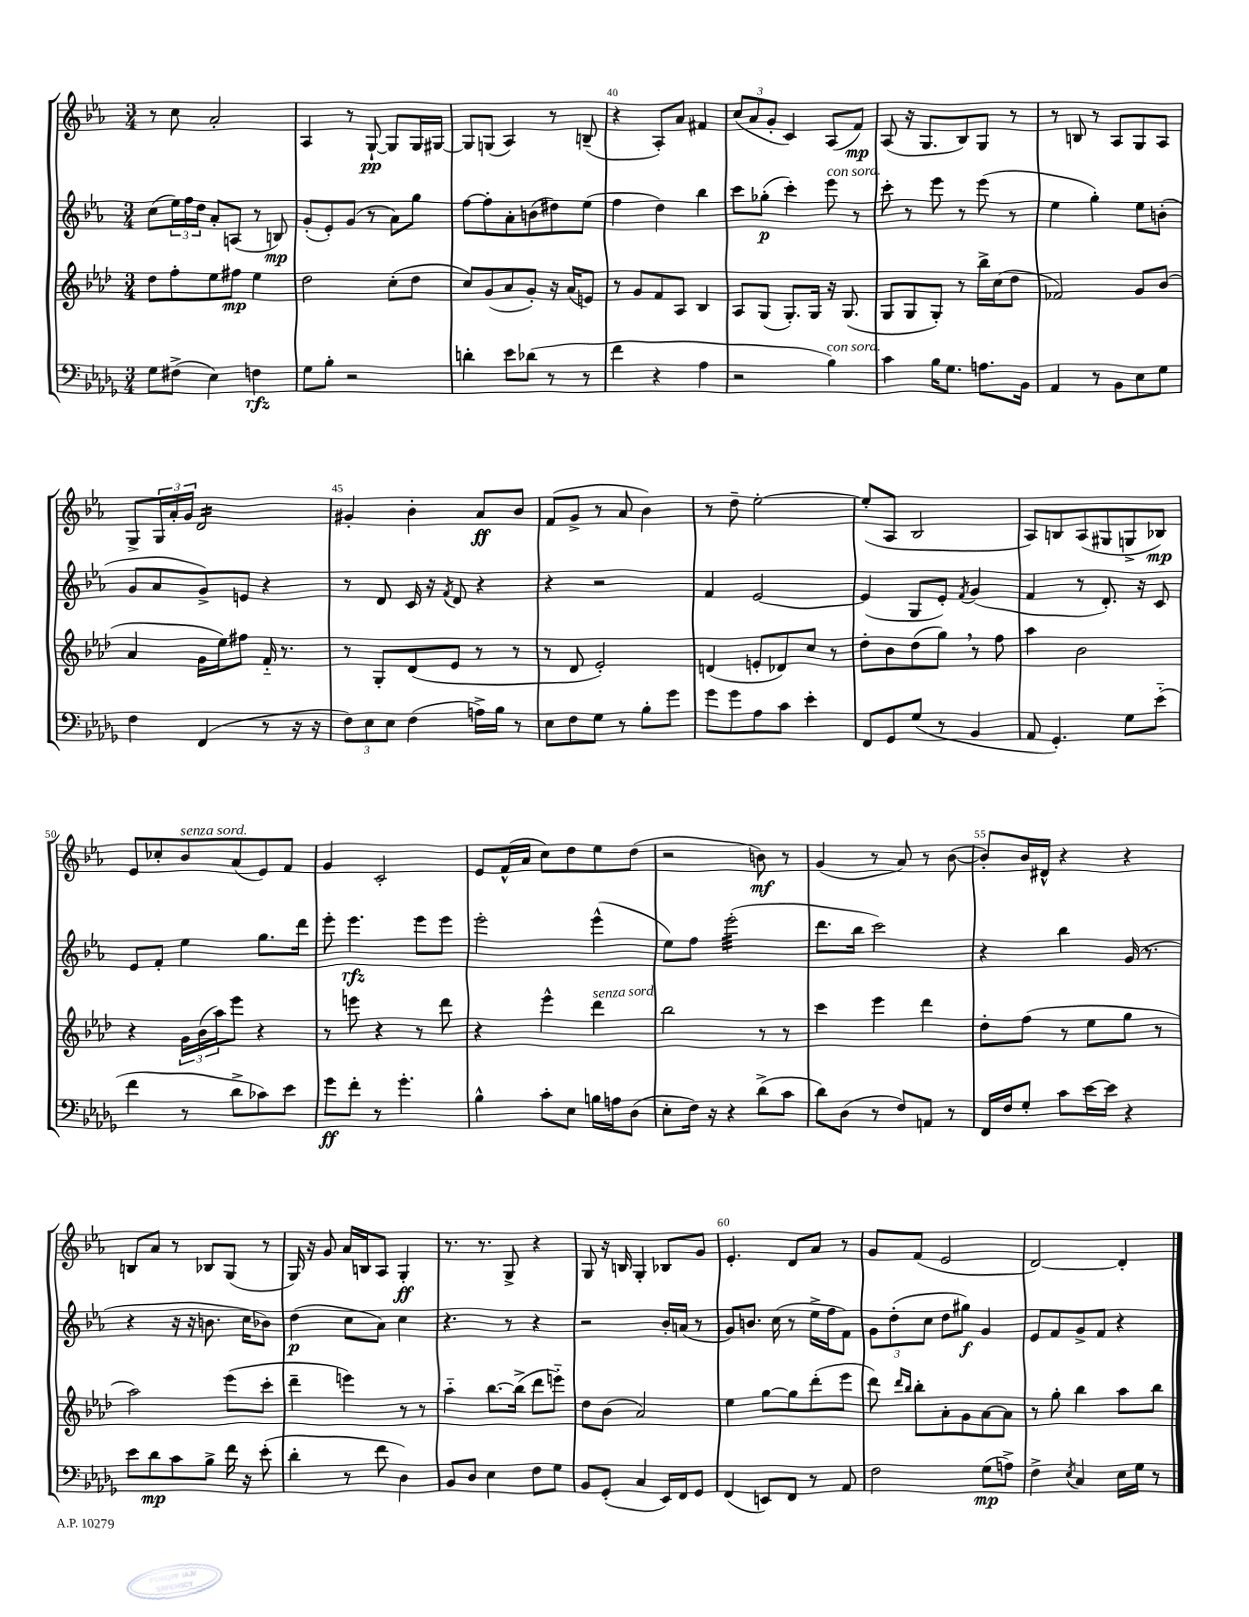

**kern	**kern	**kern	**kern
*staff4	*staff3	*staff2	*staff1
*clefF4	*clefG2	*clefG2	*clefG2
*k[b-e-a-d-g-]	*k[b-e-a-d-]	*k[b-e-a-]	*k[b-e-a-]
*M3/4	*M3/4	*M3/4	*M3/4
8G-\L	8dd-\L	(8cc\L	8r
(8F#^\J	8ff'\	24ee-\L)	8cc\
.	.	24ff\	.
.	.	24dd\JJ	.
4E-\)	8ee-\	8a-'/L	2a-'/
.	8ff#\J	(8A/J	.
4F\	4ee-\	8r	.
.	.	8B/)	.
=	=	=	=
8G-\L	2dd-\	(8g'/L	4A-/
8B-'\J	.	8e-'/)	.
2r	.	(8g/J	8r
.	.	8r	[8G`/
.	(8cc'\L	8a-\L)	8G/]L
.	8dd-\J	8gg\J	16G/L
.	.	.	[16G#/JJ
=	=	=	=
4d'\	8cc/L)	[8ff\L	8G#/]L
.	(8g/	8ff'\]	(8G/J
8e-\L	8a-/	8a-'\	4A-/)
(8d-\J	8g'/J)	(8b\	.
8r	16r	8dd#\)	8r
.	(16a-/LK	.	.
8r	8e/J)	(8ee-\J	(8B~/
=	=	=	=
4f\	8r	4ff\	4r
.	8g/L	.	.
4r	8f/	4dd\)	8A-'/L)
.	8A-/J	.	8a-/J
4A-\	4B-/	4bb-\	4f#/
=	=	=	=
2r	8A-/L	8ccc\L	(12cc/L
.	.	.	12a-/
.	(8G/J	(8gg-'\J	.
.	.	.	12g'/J
.	8.G'/L)	4ccc'\)	4c/)
.	16G/Jk	.	.
4B-\)	16r	8eee-\	(8A-/L
.	(8.G/	.	.
.	.	8r	8f/J)
=	=	=	=
4c\	8G/L	8ccc'\	(8A-/
.	8G/	8r	16r
.	.	.	8.G/L
16B-\LK	8G'/J)	8eee-\	.
8.G-\J	.	.	.
.	8r	8r	8B-/)
8.A\L	16bb-^\LL	(8eee-\	8G/J
.	(16cc\J	.	.
.	8dd-\J	8r	8r
16BB-\Jk	.	.	.
=	=	=	=
4AA-/	2f-/)	4ee-\	8r
.	.	.	8B/
8r	.	4gg'\)	8r
8BB-\L	.	.	8A-/L
8E-\	8g/L	8ee-\L	8G/
8G-\J	(8b-/J	(8b'\J	8A-/J
=	=	=	=
4F\	4a-/	8g/L	8G^/L
.	.	8a-/	24G/L
.	.	.	24a-'/
.	.	.	24g/JJ
(4FF/	16g\LL	8g^/)	2d/
.	16ee-\J)	.	.
.	8ff#\J	8e/J	.
8r	16f'~/	4r	.
.	8.r	.	.
16r	.	.	.
16r	.	.	.
=	=	=	=
12F\L)	8r	8r	4g#'/
12E-\	.	.	.
.	8G'/L	8d/	.
12E-\J	.	.	.
(4F\	(8d-/	16c/	4b-'\
.	.	16r	.
.	.	8qf/	.
.	8e-/J	8d/	.
16A^\LL)	8r	4r	8a-/L
16B-\JJ	.	.	.
8r	8r	.	8b-/J
=	=	=	=
8E-\L	8r	4r	(8f/L
8F\	8d-/	.	8g^/J
8G-\J	2e-'/)	2r	8r
8r	.	.	8a-/
8B-'\L	.	.	4b-\)
8g-\J	.	.	.
=	=	=	=
8g-\L	(4d/	4f/	8r
8g-\	.	.	8dd~\
8A-\	8e'/L	[2e-/	[2ee-'\
8c\J	8d-/)	.	.
4e-'\	8cc/J	.	.
.	8r	.	.
=	=	=	=
8FF/L	8dd-'\L	(4e-/]	(8ee-'/]L
8GG-/	8b-\	.	8A-/J
(8G-/J	(8dd-\	8G/L	2B-/
8r	8gg\J)	8e-'/J)	.
.	.	8qf/	.
4BB-/	8r	(4g/	.
.	8ff\	.	.
=	=	=	=
8AA-/	4aa-\	4f/	8A-/L)
4.GG-'/)	.	.	8B/
.	2b-\	8r	(8A-/
.	.	8.d'/)	8G#/
8G-\L	.	.	8G^/
.	.	16r	.
(8e-'~\J	.	8c/	8B-/J)
=	=	=	=
4f\	4r	8e-/L	8e-/L
.	.	8f'/J	8cc-'/
8r	24g\LL	4ee-\	8b-/
.	(24b-\	.	.
.	24aa-\J)	.	.
8d-^\L	8eee-\J	.	(8a-/
8c-\)	4r	8.gg\L	8e-/)
8e-\J	.	.	8f/J
.	.	16ddd\Jk	.
=	=	=	=
8g-\L	8r	8eee-'\	4g/
8f'\J	8eee\	4.eee-\	.
8r	4r	.	2c'/
4.g-'\	.	.	.
.	8r	8eee-\L	.
.	8ddd-\	8eee-\J	.
=	=	=	=
4B-^^\	4r	2eee-'\	8e-/L
.	.	.	(16f^^/L
.	.	.	16a-/JJ
8c'\L	4eee-^^\	.	8cc\L)
8E-\J	.	.	8dd\
16B\LL	4ddd-\	(4eee-^^\	8ee-\
16A\J	.	.	.
(8D-\J	.	.	(8dd\J
=	=	=	=
8E-'\L	2bb-\	8ee-\L)	2r
16F\Jk)	.	8ff\J	.
16r	.	.	.
4r	.	(2eee-'\	.
(8d-^\L	8r	.	8b\)
8c\J	8r	.	8r
=	=	=	=
8d-\L)	4ccc\	8.ddd\L	(4g/
(8D-\J	.	.	.
.	.	16bb-\Jk	.
8r	4eee-\	2ccc\)	8r
8F/L)	.	.	8a-/)
8AA/J	4ddd-\	.	8r
8r	.	.	([8b-\
=	=	=	=
16FF/LL	8dd-'\L	4r	8b-'/]L)
16F/J	.	.	.
8G-'/J	(8ff\J	.	16b-/L
.	.	.	16d#^^/JJ
8c\L	8r	4bb-\	4r
[16e-\L	8ee-\L	.	.
16e-\]JJ	.	.	.
4r	8gg\J	(16g/	4r
.	.	8.r	.
.	8r	.	.
=	=	=	=
8e-\L	2aa-\)	4r	8B/L
8d-\	.	.	8a-/J
8c\	.	16r	8r
.	.	16r	.
8B-^\J	.	8.b\	8B-/L
16f\	(8eee-\L	.	(8G/J
16r	.	16cc\LK	.
(8e-'\	8ccc'\J	8b-\J)	8r
=	=	=	=
4d-'\	4ddd-~\	(4dd\	16G/)
.	.	.	16r
.	.	.	8g/
8r	4eee\)	8cc\L	16a-/LL
.	.	.	16B/J
8f\	.	8a-\J)	8A-/J
4D-\)	8r	4cc\	4G'/
.	8r	.	.
=	=	=	=
8BB-/L	4aa-'~\	4.r	8.r
8D-/J	.	.	.
.	.	.	8.r
4E-\	[8.bb-\L	.	.
.	.	8r	8G^/
.	(16bb-^\]Jk	.	.
8F\L	8ddd-\L	4r	4r
8G-\J	8eee'~\J)	.	.
=	=	=	=
8BB-/L	8dd-\L	2r	8G/
(8GG-'/J	(8b-\J	.	16r
.	.	.	16B/
4C/	2a-/)	.	4G'/
16EE-/LL)	.	16b-'/LL	8B-/L
16FF/J	.	(16a/JJ	.
8GG-/J	.	8r	8g/J
=	=	=	=
(4FF/	4ee-\	8g/L)	4.e-'/
.	.	8.b/J	.
8EE/L)	[8gg\L	.	.
.	.	(16cc\	.
8FF/J	8gg\]	8r	8d/L
8r	(8ddd-'\	16ee-^\LL	8a-/J
.	.	16ff\J	.
8AA-/	8eee-\J	8f\J)	8r
=	=	=	=
2F\	8ddd-\)	12g\L	8g/L
.	.	(12dd'\	.
.	16qqddd-/LL	.	.
.	16qqbb-/JJ	.	.
.	8bb-'\L	.	(8f/J
.	.	12cc\J	.
.	8a-'\	8dd\L	2e-/
.	8g\	8gg#\J)	.
(8G-\L	[8a-\	4g/	.
8A^\J)	8a-\]J	.	.
=	=	=	=
4F^\	8r	8e-/L	[2d/)
.	8gg'\	8f/	.
8qE-/	.	.	.
4C/	4bb-\	8g^/	.
.	.	8f/J	.
16E-\LL	8aa-\L	4r	4d'/]
16G-\JJ	.	.	.
8r	8bb-\J	.	.
==	==	==	==
*-	*-	*-	*-
